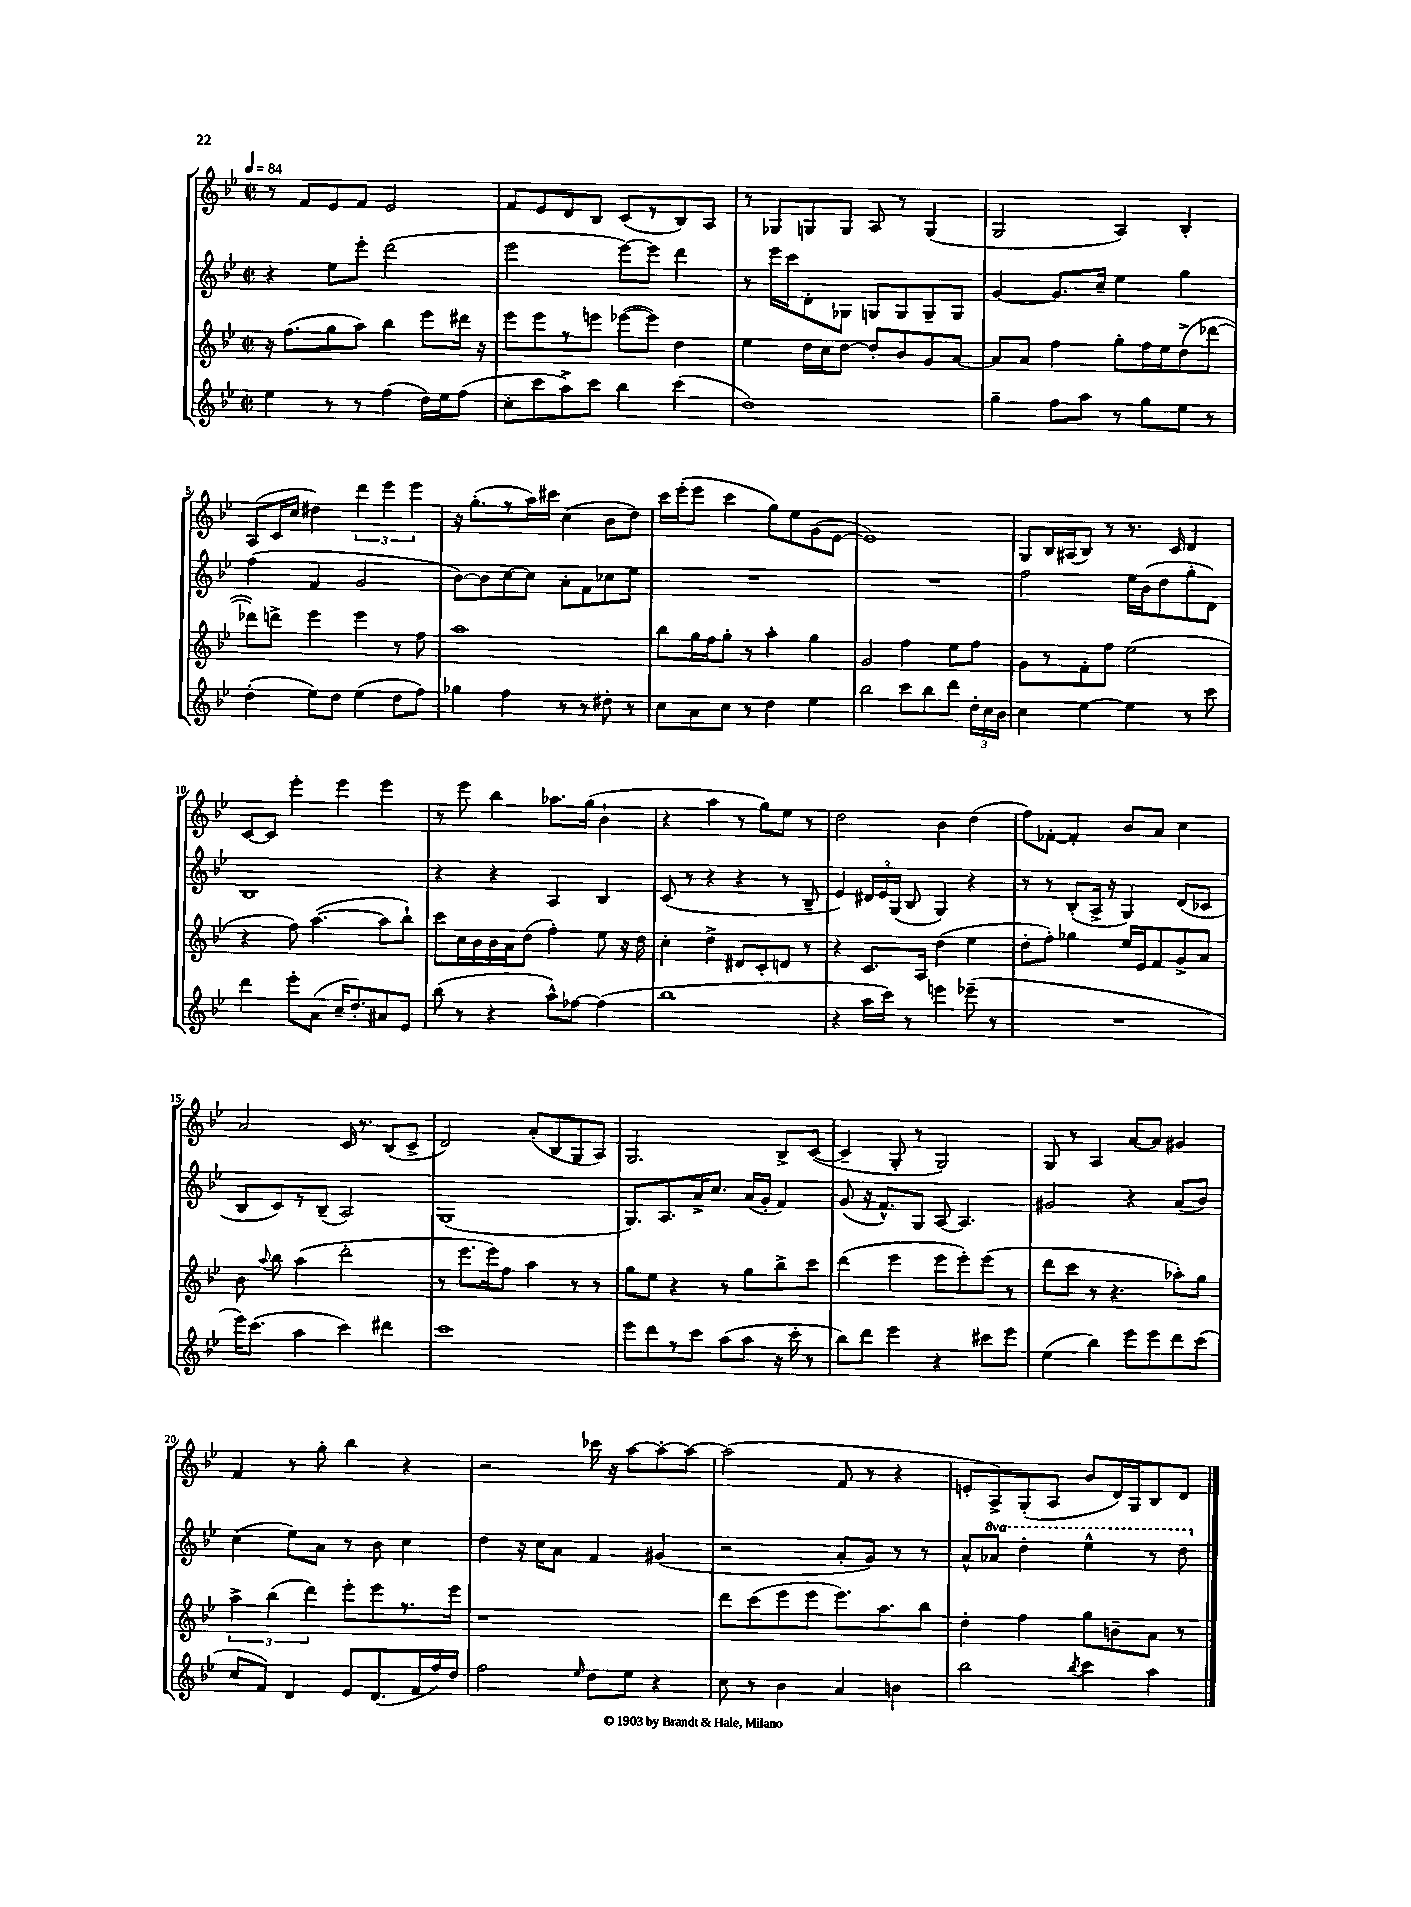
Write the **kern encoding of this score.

**kern	**kern	**kern	**kern
*part4	*part3	*part2	*part1
*staff4	*staff3	*staff2	*staff1
*clefG2	*clefG2	*clefG2	*clefG2
*k[b-e-]	*k[b-e-]	*k[b-e-]	*k[b-e-]
*M2/2	*M2/2	*M2/2	*M2/2
*met(c|)	*met(c|)	*met(c|)	*met(c|)
*MM84	*MM84	*MM84	*MM84
=1	=1	=1	=1
4ee-\	16r	4r	8r
.	(8.ff\L	.	.
.	.	.	8f/L
8r	8gg\	8ee-\L	8e-/
8r	8aa\J)	8eee-'\J	8f/J
(4ff\	4bb-\	(2ddd\	2e-/
16dd\LL)	8eee-\L	.	.
16ee-\J	.	.	.
(8ff\J	16ddd#X\Jk	.	.
.	16r	.	.
=2	=2	=2	=2
8cc'\L	8eee-\L	2eee-\	8f/L
8ccc\	8eee-\	.	8e-/
8aa^\)	8r	.	8d/
8ccc\J	8eeen\J	.	8B-/J
4bb-\	([8eee-X\L	[8eee-\L)	(8c/L
.	8eee-\J])	8eee-\J]	8r
(4ccc\	4dd\	4ddd\	8B-/)
.	.	.	8A/J
=3	=3	=3	=3
1dd)	4ee-\	8r	8r
.	.	16eee-\LL	8G-X/L
.	.	16ccc\J	.
.	16dd\LL	8d'\	8Gn/
.	16cc\J	.	.
.	[8dd\J	8G-X\J	8G/J
.	8dd'/L]	8Gn/L	8A/
.	8b-/	8G/	8r
.	8g/	8G~/	(4G/
.	[8a/J	8G/J	.
=4	=4	=4	=4
4gg~\	8a/L]	[4g/	2G/
.	8a/J	.	.
8ff\L	4ff\	8.g/L]	.
8aa\J	.	.	.
.	.	16cc~/Jk	.
8r	8gg'\L	4ee-\	4A/)
8gg\L	16ff\L	.	.
.	16ee-\J	.	.
8ee-\J	(8dd^\	4gg\	4B-'/
8r	[8ddd-X\J	.	.
!!LO:LB:g=z
=5	=5	=5	=5
(4dd'\	8ddd-X\L])	(4ff\	(8A/L
.	8dddn^\J	.	16c/L
.	.	.	16cc/JJ
8ee-\L)	4eee-\	4f/	4dd#X\)
8dd\J	.	.	.
(4ee-\	4eee-\	2g/	6ddd\
.	.	.	6eee-\
8dd\L	8r	.	.
.	.	.	6eee-\
8ff\J)	8ff\	.	.
=6	=6	=6	=6
4gg-X\	1aa	[8b-\L)	16r
.	.	.	(8.gg'\L
.	.	8b-\]	.
4ff\	.	[8cc\	8r
.	.	8cc\J]	16aa\L)
.	.	.	16ccc#X\JJ
8r	.	8a'\L	(4cc\
8r	.	8f\	.
8dd#X'\	.	8cc-X\	8b-\L
8r	.	8ee-\J	8dd\J)
=7	=7	=7	=7
8cc\L	8bb-\L	1r	16ccc\LL
.	.	.	(16eee-'\J
8a\	16gg\L	.	8eee-\J
.	16ff\J	.	.
8cc\J	8gg'\J	.	4ccc\
8r	8r	.	.
4dd\	4aa'\	.	8gg\L)
.	.	.	8ee-\
4ee-\	4gg\	.	(8g\
.	.	.	[8e-\J
=8	=8	=8	=8
2bb-\	2g/	1r	1e-])
8ccc\L	4ff\	.	.
8bb-\	.	.	.
8ddd\J	8ee-\L	.	.
24dd'\LL	8ff\J	.	.
24cc\	.	.	.
24b-\JJ	.	.	.
=9	=9	=9	=9
4cc\	8g\L	2ff\	8G/L
.	8r	.	16B-/L
.	.	.	(16A#X/J
[4ee-\	8f'\	.	8B-/J)
.	8ff\J	.	8r
4ee-\]	(2ee-\	16ee-\LL	8.r
.	.	(16b-\J	.
.	.	8dd\	.
.	.	.	16c/
8r	.	8gg'\	4d/
8ccc\	.	8d\J)	.
!!LO:LB:g=z
=10	=10	=10	=10
4ddd\	4r	1B-	[8c/L
.	.	.	8c/J]
8eee-'\L	8ff\)	.	4eee-'\
(8a\J	([4.aa\	.	.
16cc~/KL	.	.	4eee-\
8.dd'/)	.	.	.
8a#X/	8aa\L]	.	4eee-\
8e-/J	8bb-`\J)	.	.
=11	=11	=11	=11
(8bb-\	8ccc\L	4r	8r
8r	16cc\L	.	8eee-\
.	16b-\	.	.
4r	16b-\	4r	4bb-\
.	16a\J	.	.
.	(8dd\J	.	.
8aa^^\L)	4ff'\)	4A/	8.aa-X\L
[8ff-X\J	.	.	.
.	.	.	(16gg\Jk
(4ff-\]	8ee-\	4B-/	4b-`\
.	16r	.	.
.	16dd\	.	.
=12	=12	=12	=12
1bb-	4cc'\	(8c/	4r
.	.	8r	.
.	4dd^\	4r	4aa\
.	8d#X/L	4r	8r
.	8c'/	.	8gg\L)
.	8dn/J	8r	8ee-\J
.	8r	8B-~/	8r
=13	=13	=13	=13
4r	4r	4e-/)	2dd\
16aa\LL	8.c/L	24d#X/LL	.
.	.	24e-/	.
16ccc\JJ)	.	.	.
.	.	(24G/JJ	.
8r	.	8B-/	.
.	16A/Jk	.	.
4eeen\	(4dd\	4G/)	4b-\
(8eee-X~\	4ee-\	4r	(4dd\
8r	.	.	.
=14	=14	=14	=14
1r	8dd'\L	8r	8ff\L)
.	8ff'\J)	8r	[8f-X'\J
.	4gg-X\	(8B-'/L	4f-'/]
.	.	16A^/Jk	.
.	.	16r	.
.	16ee-/LL	4G/)	8b-/L
.	16e-/J	.	.
.	8f/	.	8a/J
.	8g^/	(8d/L	4cc\
.	8a/J	8c-X/J	.
!!LO:LB:g=z
=15	=15	=15	=15
16eee-\KL)	8b-\	8B-/L	2a/
(8.ccc\J	.	.	.
.	8qqaa/	.	.
.	8bb-\	8c/)	.
4aa\	(4aa\	8r	.
.	.	(8B-~/J	.
4ccc\)	2ddd'\	2A/)	16c/
.	.	.	8.r
4ddd#X\	.	.	(8B-/L
.	.	.	8c^/J
=16	=16	=16	=16
1ccc	8r	(1G	2d/)
.	8.eee-\L	.	.
.	16eee-\k)	.	.
.	8ff\J	.	.
.	4aa\	.	(8a'/L
.	.	.	8B-/
.	8r	.	8G/
.	8r	.	8A/J)
=17	=17	=17	=17
8eee-\L	8gg\L	8.G/L)	2.G/
8ddd\	8ee-\J	.	.
.	.	8.A/	.
8r	4r	.	.
8ccc\J	.	16a^/K	.
.	.	8.cc/J	.
(8aa\L	8r	.	.
8aa\J	8gg\L	(16a/LL	.
.	.	16g'/JJ	.
16r	8bb-^\	4f/)	8B-^/L
16ccc'\	.	.	.
8r	8ccc\J	.	([8c/J
=18	=18	=18	=18
8bb-\L)	(4ddd\	(8g/	4c~/]
8ddd\J	.	16r	.
.	.	8.f^^/L)	.
4eee-\	4eee-\	.	8G'/
.	.	8G/J	8r
4r	8eee-\L	[8A/	2G/)
.	8eee-'\)	4.A/]	.
8ccc#X\L	(8eee-\J	.	.
8eee-\J	8r	.	.
=19	=19	=19	=19
(4ee-\	8ddd\L	2g#X/	8G/
.	8ccc\J	.	8r
4bb-\)	8r	.	4A/
.	4.r	.	.
8eee-\L	.	4r	[8a/L
8eee-\	.	.	8a/J]
8ddd\	8aa-X'\L)	(8a/L	4g#X/
(8ccc\J	8gg\J	8b-/J)	.
!!LO:LB:g=z
=20	=20	=20	=20
8cc/L	6aa^\	(4cc\	4f/
8f/J)	.	.	.
.	(6bb-\	.	.
4d/	.	8ee-\L)	8r
.	6ddd\)	.	.
.	.	8a\J	8gg'\
8e-/L	8eee-'\L	8r	4bb-\
(8.d/	8eee-\	8b-\	.
.	8.r	4cc\	4r
16f/L	.	.	.
16ff/)	.	.	.
16dd/JJ	16eee-\Jk	.	.
=21	=21	=21	=21
2ff\	1r	4dd\	2r
.	.	16r	.
.	.	16cc\KL	.
.	.	8a\J	.
16qqee-/	.	.	.
8dd\L	.	4f/	16ccc-X\
.	.	.	16r
8ee-\J	.	.	[8aa\L
4r	.	(4g#X/	8aa'\_
.	.	.	8aa\J_
=22	=22	=22	=22
8cc\	8ddd\L	2r	(2aa\]
8r	(8ccc\	.	.
4b-\	8eee-\	.	.
.	8eee-\J	.	.
4a/	8.eee-\L)	8a'/L	8f/
.	.	8g/J)	8r
.	8.aa\	.	.
4bn\	.	8r	4r
.	8bb-\J	8r	.
=23	=23	=23	=23
2bb-\	4dd'\	8a^^/L	8en'/L
*	*	*8va	*
.	.	8aa-X/J	8A^/)
.	4ff\	4ddd'\	(8G'/
.	.	.	8A/J
8qbb-/	.	.	.
4ccc\	8gg\L	4eee-^^\	8b-/L
.	8bn~\	.	16d/L)
.	.	.	16G/J
4aa\	8a\J	8r	8B-/
.	8r	8ddd\	8d/J
*	*	*X8va	*
==	==	==	==
*-	*-	*-	*-
